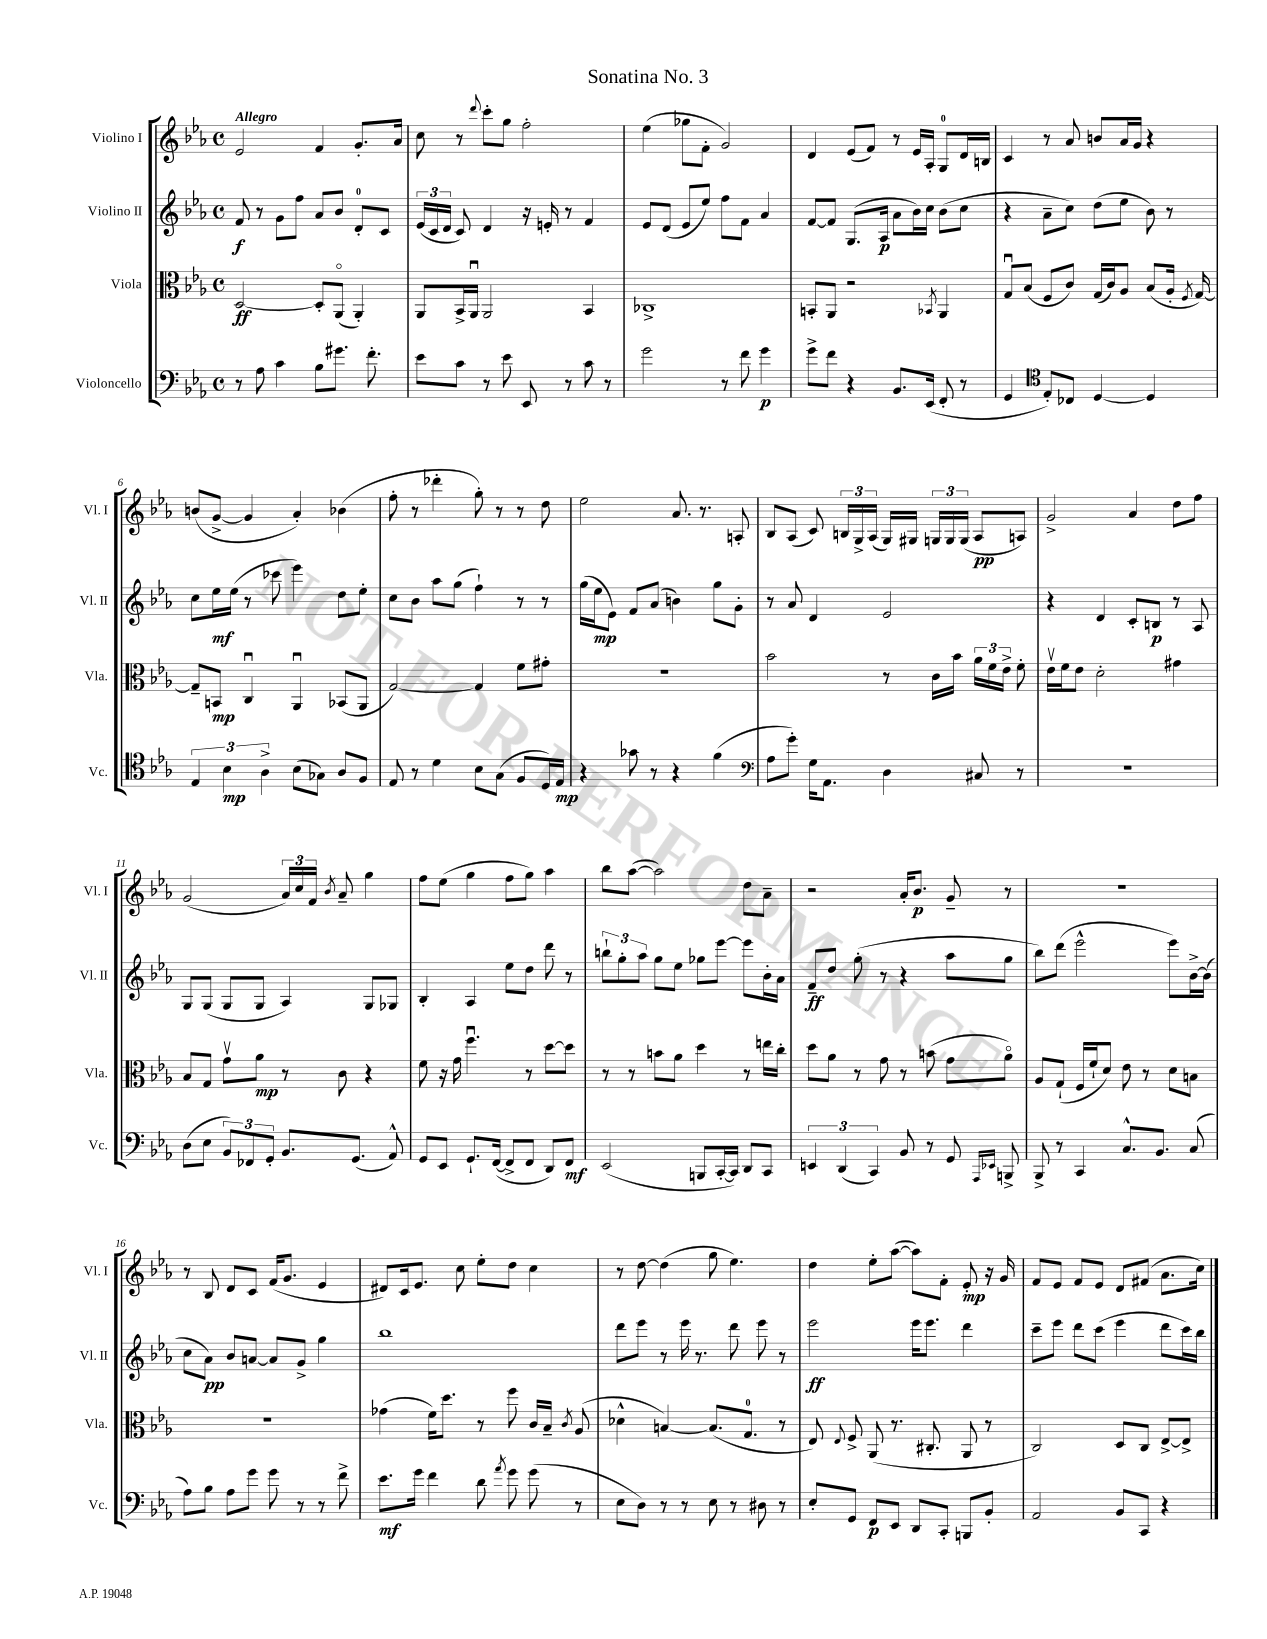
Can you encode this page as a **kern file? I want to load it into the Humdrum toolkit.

**kern	**dynam	**kern	**dynam	**kern	**dynam	**kern	**dynam
*part4	*part4	*part3	*part3	*part2	*part2	*part1	*part1
*staff4	*staff4	*staff3	*staff3	*staff2	*staff2	*staff1	*staff1
*I"Violoncello	*	*I"Viola	*	*I"Violino II	*	*I"Violino I	*
*I'Vc.	*	*I'Vla.	*	*I'Vl. II	*	*I'Vl. I	*
*clefF4	*	*clefC3	*	*clefG2	*	*clefG2	*
*k[b-e-a-]	*	*k[b-e-a-]	*	*k[b-e-a-]	*	*k[b-e-a-]	*
*M4/4	*	*M4/4	*	*M4/4	*	*M4/4	*
*met(c)	*	*met(c)	*	*met(c)	*	*met(c)	*
=1	=1	=1	=1	=1	=1	=1	=1
!	!	!	!	!	!	!LO:TX:a:B:t=Allegro	!
8r	.	[2D/	ff	8f/	f	2e-/	.
8A-\	.	.	.	8r	.	.	.
4c\	.	.	.	8g\L	.	.	.
.	.	.	.	8ff\J	.	.	.
8B-\L	.	8D'/L]	.	8a-/L	.	4f/	.
8.g#X\J	.	(8AA-/J	.	8b-/J	.	.	.
.	.	4AA-'/)	.	8d'/L	.	8.g'/L	.
8.f'\	.	.	.	.	.	.	.
.	.	.	.	8c/J	.	.	.
.	.	.	.	.	.	16a-/Jk	.
=2	=2	=2	=2	=2	=2	=2	=2
8e-\L	.	8AA-/L	.	(24e-/LL	.	8cc\	.
.	.	.	.	24c/	.	.	.
.	.	.	.	24d/JJ	.	.	.
8c\J	.	16BB-^/L	.	8c/)	.	8r	.
.	.	16AA-u/JJ	.	.	.	.	.
.	.	.	.	.	.	8qqddd/	.
8r	.	2AA-/	.	4d/	.	8ccc'\L	.
8e-\	.	.	.	.	.	8gg\J	.
8EE-/	.	.	.	16r	.	2ff'\	.
.	.	.	.	16en'/	.	.	.
8r	.	.	.	8r	.	.	.
8c\	.	4BB-/	.	4f/	.	.	.
8r	.	.	.	.	.	.	.
=3	=3	=3	=3	=3	=3	=3	=3
2g\	.	1C-X^	.	8e-/L	.	(4ee-\	.
.	.	.	.	(8d/J	.	.	.
.	.	.	.	8e-/L	.	8gg-X\L	.
.	.	.	.	8ee-/J)	.	8f'\J	.
8r	.	.	.	8ff\L	.	2g/)	.
8f\	.	.	.	8f\J	.	.	.
4g\	p	.	.	4a-/	.	.	.
=4	=4	=4	=4	=4	=4	=4	=4
8g^\L	.	8BBn'/L	.	[8f/L	.	4d/	.
8f\J	.	8AA-/J	.	8f/J]	.	.	.
4r	.	2r	.	(8.G/L	.	(8e-/L	.
.	.	.	.	.	.	8f/J)	.
.	.	.	.	16A-/Jk	p	.	.
8.BB-/L	.	.	.	8a-\L	.	8r	.
.	.	.	.	16b-\L)	.	16e-/LL	.
(16EE-/Jk	.	.	.	16cc\JJ	.	16A-'/JJ	.
.	.	8qBB-X/	.	.	.	.	.
8FF'/	.	4AA-/	.	(8b-\L	.	8G/L	.
8r	.	.	.	8cc\J	.	16d/L	.
.	.	.	.	.	.	16Bn/JJ	.
=5	=5	=5	=5	=5	=5	=5	=5
4GG/	.	8Gu/L	.	4r	.	4c/	.
.	.	(8B-/J	.	.	.	.	.
*clefC4	*	*	*	*	*	*	*
8E-'/L)	.	8F/L	.	8a-~\L	.	8r	.
8C-X/J	.	8c/J)	.	8cc\J)	.	8a-/	.
[4D/	.	(16G/LL	.	(8dd\L	.	8bn/L	.
.	.	16c/J)	.	.	.	.	.
.	.	8A-/J	.	8ee-\J	.	16a-/L	.
.	.	.	.	.	.	16g/JJ	.
4D/]	.	(8B-/L	.	8b-\)	.	4r	.
.	.	16A-'/Jk	.	8r	.	.	.
.	.	8qF/	.	.	.	.	.
.	.	[16G/)	.	.	.	.	.
!!LO:LB:g=z
=6	=6	=6	=6	=6	=6	=6	=6
6E-/	.	8G~/L]	.	8cc\L	.	(8bn/L	.
.	.	8BBn/J	mp	16ee-\L	mf	[8g^/J	.
6B-\	mp	.	.	.	.	.	.
.	.	.	.	(16ee-\JJ	.	.	.
.	.	4Cu/	.	8r	.	4g/]	.
6A-^\	.	.	.	.	.	.	.
.	.	.	.	8ccc-X\	.	.	.
(8B-\L	.	4AA-u/	.	4eee-\)	.	4a-'/)	.
8G-X\J)	.	.	.	.	.	.	.
8A-/L	.	(8BB-X/L	.	8dd\L	.	(4b-X\	.
8F/J	.	8AA-/J	.	8ee-'\J	.	.	.
=7	=7	=7	=7	=7	=7	=7	=7
8E-/	.	[2G/)	.	8cc\L	.	8ff'\	.
8r	.	.	.	8b-\J	.	8r	.
4d\	.	.	.	8aa-\L	.	4ddd-X'\	.
.	.	.	.	(8gg\J	.	.	.
8B-\L	.	4G/]	.	4ff`\)	.	8gg'\)	.
(8G\J	.	.	.	.	.	8r	.
8F/L	.	8f\L	.	8r	.	8r	.
16D/L)	.	8g#X'\J	.	8r	.	8dd\	.
16E-/JJ	mp	.	.	.	.	.	.
=8	=8	=8	=8	=8	=8	=8	=8
4r	.	1r	.	(16gg\LL	.	2ee-\	.
.	.	.	.	16ee-\J	mp	.	.
.	.	.	.	8e-\J)	.	.	.
8g-X\	.	.	.	8f/L	.	.	.
8r	.	.	.	(8a-/J	.	.	.
4r	.	.	.	4bn\)	.	8.a-/	.
.	.	.	.	.	.	8.r	.
(4f\	.	.	.	8gg\L	.	.	.
.	.	.	.	8g'\J	.	8An'/	.
=9	=9	=9	=9	=9	=9	=9	=9
*clefF4	*	*	*	*	*	*	*
8A-\L	.	2b-\	.	8r	.	8B-/L	.
8g'\J)	.	.	.	8a-/	.	(8A-/J	.
16G\KL	.	.	.	4d/	.	8c/)	.
8.AA-\J	.	.	.	.	.	.	.
.	.	.	.	.	.	24Bn/LL	.
.	.	.	.	.	.	24G^/	.
.	.	.	.	.	.	(24A-/JJ	.
4D\	.	8r	.	2e-/	.	16G/LL)	.
.	.	.	.	.	.	16G#X/JJ	.
.	.	16c\LL	.	.	.	24Gn/LL	.
.	.	.	.	.	.	24G/	.
.	.	16b-\JJ	.	.	.	.	.
.	.	.	.	.	.	(24G/JJ	.
8C#X/	.	24a-\LL	.	.	.	8A-/L	pp
.	.	24f\	.	.	.	.	.
.	.	24e-^\JJ	.	.	.	.	.
8r	.	8f'\	.	.	.	8An/J)	.
=10	=10	=10	=10	=10	=10	=10	=10
1r	.	16e-v\LL	.	4r	.	2g^/	.
.	.	16f\J	.	.	.	.	.
.	.	8e-\J	.	.	.	.	.
.	.	2d'\	.	4d/	.	.	.
.	.	.	.	8c'/L	.	4a-/	.
.	.	.	.	8Bn/J	p	.	.
.	.	4g#X\	.	8r	.	8dd\L	.
.	.	.	.	8A-/	.	8ff\J	.
!!LO:LB:g=z
=11	=11	=11	=11	=11	=11	=11	=11
(8D\L	.	8B-/L	.	8G/L	.	(2g/	.
8E-\J	.	8G/J	.	(8G/J	.	.	.
12BB-/L)	.	8gv\L	.	8G/L	.	.	.
12FF-X/	.	.	.	.	.	.	.
.	.	8a-\J	mp	8G/J	.	.	.
12GG'/J	.	.	.	.	.	.	.
8.BB-/L	.	8r	.	4A-/)	.	24a-/LL)	.
.	.	.	.	.	.	24cc/	.
.	.	.	.	.	.	24f/JJ	.
.	.	.	.	.	.	8qb-/	.
.	.	8c\	.	.	.	8a-~/	.
(8.GG/J	.	.	.	.	.	.	.
.	.	4r	.	8G/L	.	4gg\	.
8AA-^^/)	.	.	.	8G-X/J	.	.	.
=12	=12	=12	=12	=12	=12	=12	=12
8GG/L	.	8f\	.	4B-'/	.	8ff\L	.
8EE-/J	.	16r	.	.	.	(8ee-\J	.
.	.	16g\	.	.	.	.	.
8.GG`/L	.	4.ffu\	.	4A-/	.	4gg\	.
([16FF/Jk	.	.	.	.	.	.	.
8FF^/L]	.	.	.	8ee-\L	.	8ff\L	.
8FF/J	.	8r	.	8dd\J	.	8gg\J)	.
8DD/L)	.	[8dd\L	.	8ddd\	.	4aa-\	.
8FF/J	mf	8dd\J]	.	8r	.	.	.
=13	=13	=13	=13	=13	=13	=13	=13
(2EE-/	.	8r	.	12bbn`\L	.	8bb-\L	.
.	.	.	.	12gg'\	.	.	.
.	.	8r	.	.	.	([8aa-\J	.
.	.	.	.	12aa-\J	.	.	.
.	.	8bn\L	.	8gg\L	.	2aa-\])	.
.	.	8a-\J	.	8ee-\J	.	.	.
8BBBn/L	.	4dd\	.	8gg-X\L	.	.	.
[16CC'/L	.	.	.	[8eee-\J	.	.	.
16CC/JJ])	.	.	.	.	.	.	.
8DD/L	.	8r	.	8eee-\L]	.	8dd\L	.
8CC/J	.	16een\LL	.	16b-'\L	.	8a-~\J	.
.	.	16cc'\JJ	.	16a-\JJ	.	.	.
=14	=14	=14	=14	=14	=14	=14	=14
6EEn/	.	8dd\L	.	8f~/L	ff	2r	.
.	.	8a-\J	.	8dd/J	.	.	.
(6DD/	.	.	.	.	.	.	.
.	.	8r	.	(8gg'\	.	.	.
6CC/)	.	.	.	.	.	.	.
.	.	8g\	.	8r	.	.	.
8BB-/	.	8r	.	4r	.	16a-'/KL	.
.	.	.	.	.	.	8.b-/J	p
8r	.	(8bn\	.	.	.	.	.
8GG/	.	8g\L	.	8aa-\L	.	8g~/	.
16qqAAA-/LL	.	.	.	.	.	.	.
16qqEE-X/JJ	.	.	.	.	.	.	.
8BBBn^/	.	8a-\J)	.	8gg\J	.	8r	.
=15	=15	=15	=15	=15	=15	=15	=15
8BBB-^/	.	8A-/L	.	8bb-\L)	.	1r	.
8r	.	(8G`/J	.	(8ddd\J	.	.	.
4CC/	.	16F/LL	.	2eee-^^\	.	.	.
.	.	16f`/J	.	.	.	.	.
.	.	8d/J)	.	.	.	.	.
8.C^^/L	.	8e-\	.	.	.	.	.
.	.	8r	.	.	.	.	.
8.BB-/J	.	.	.	.	.	.	.
.	.	8d\L	.	8eee-\L)	.	.	.
(8C/	.	8Bn\J	.	[16b-^\L	.	.	.
.	.	.	.	(16b-\JJ]	.	.	.
!!LO:LB:g=z
=16	=16	=16	=16	=16	=16	=16	=16
8A-\L)	.	1r	.	8cc\L	.	8r	.
8B-\J	.	.	.	8a-\J)	pp	8B-/	.
8A-\L	.	.	.	8b-/L	.	8d/L	.
8g\J	.	.	.	[8an/J	.	8c/J	.
8g\	.	.	.	8a/L]	.	(16f/KL	.
.	.	.	.	.	.	8.g/J	.
8r	.	.	.	8g^/J	.	.	.
8r	.	.	.	4gg\	.	4e-/	.
8f^\	.	.	.	.	.	.	.
=17	=17	=17	=17	=17	=17	=17	=17
8.e-\L	mf	(4g-X\	.	1bb-	.	8d#X/L)	.
.	.	.	.	.	.	16c/k	.
16g\Jk	.	.	.	.	.	8.e-/J	.
4f\	.	16f\KL)	.	.	.	.	.
.	.	8.dd\J	.	.	.	.	.
.	.	.	.	.	.	8cc\	.
8d\	.	8r	.	.	.	8ee-'\L	.
8qa-/	.	.	.	.	.	.	.
8g\	.	8ff\	.	.	.	8dd\J	.
(8g\	.	16c/LL	.	.	.	4cc\	.
.	.	16B-~/JJ	.	.	.	.	.
.	.	8qc/	.	.	.	.	.
8r	.	(8A-/	.	.	.	.	.
=18	=18	=18	=18	=18	=18	=18	=18
8E-\L	.	4d-X^^\	.	8ddd\L	.	8r	.
8D\J)	.	.	.	8eee-\J	.	[8dd\	.
8r	.	[4Bn/)	.	8r	.	(4dd\]	.
8r	.	.	.	16eee-\	.	.	.
.	.	.	.	8.r	.	.	.
8E-\	.	(8.B/L]	.	.	.	8gg\	.
8r	.	.	.	8ddd\	.	4.ee-\)	.
.	.	8.G/J	.	.	.	.	.
8D#X\	.	.	.	8eee-\	.	.	.
8r	.	8r	.	8r	.	.	.
=19	=19	=19	=19	=19	=19	=19	=19
8E-'/L	.	8E-/)	.	2eee-\	ff	4dd\	.
.	.	8qqE-/	.	.	.	.	.
8GG/J	.	8F^/	.	.	.	.	.
8FF/L	p	(8AA-/	.	.	.	8ee-'\L	.
8EE-/J	.	8.r	.	.	.	([8aa-\J	.
8DD/L	.	.	.	16eee-\KL	.	8aa-\L])	.
.	.	8.C#X'/	.	8.eee-\J	.	.	.
8CC'/J	.	.	.	.	.	8f'\J	.
8BBBn/L	.	8AA-/	.	4ddd\	.	8e-'/	mp
8BB-'/J	.	8r	.	.	.	16r	.
.	.	.	.	.	.	16g/	.
=20	=20	=20	=20	=20	=20	=20	=20
2AA-/	.	2C/)	.	8ccc~\L	.	8f/L	.
.	.	.	.	8eee-\J	.	8e-/J	.
.	.	.	.	8ddd\L	.	8f/L	.
.	.	.	.	(8ccc\J	.	8e-/J	.
8BB-/L	.	8D/L	.	4eee-\	.	8d/L	.
8CC/J	.	8C/J	.	.	.	(8f#X/J	.
4r	.	[8E-^/L	.	8ddd\L	.	8.a-\L	.
.	.	8E-^/J]	.	16ccc\L)	.	.	.
.	.	.	.	16bb-\JJ	.	16cc\Jk)	.
==	==	==	==	==	==	==	==
*-	*-	*-	*-	*-	*-	*-	*-
